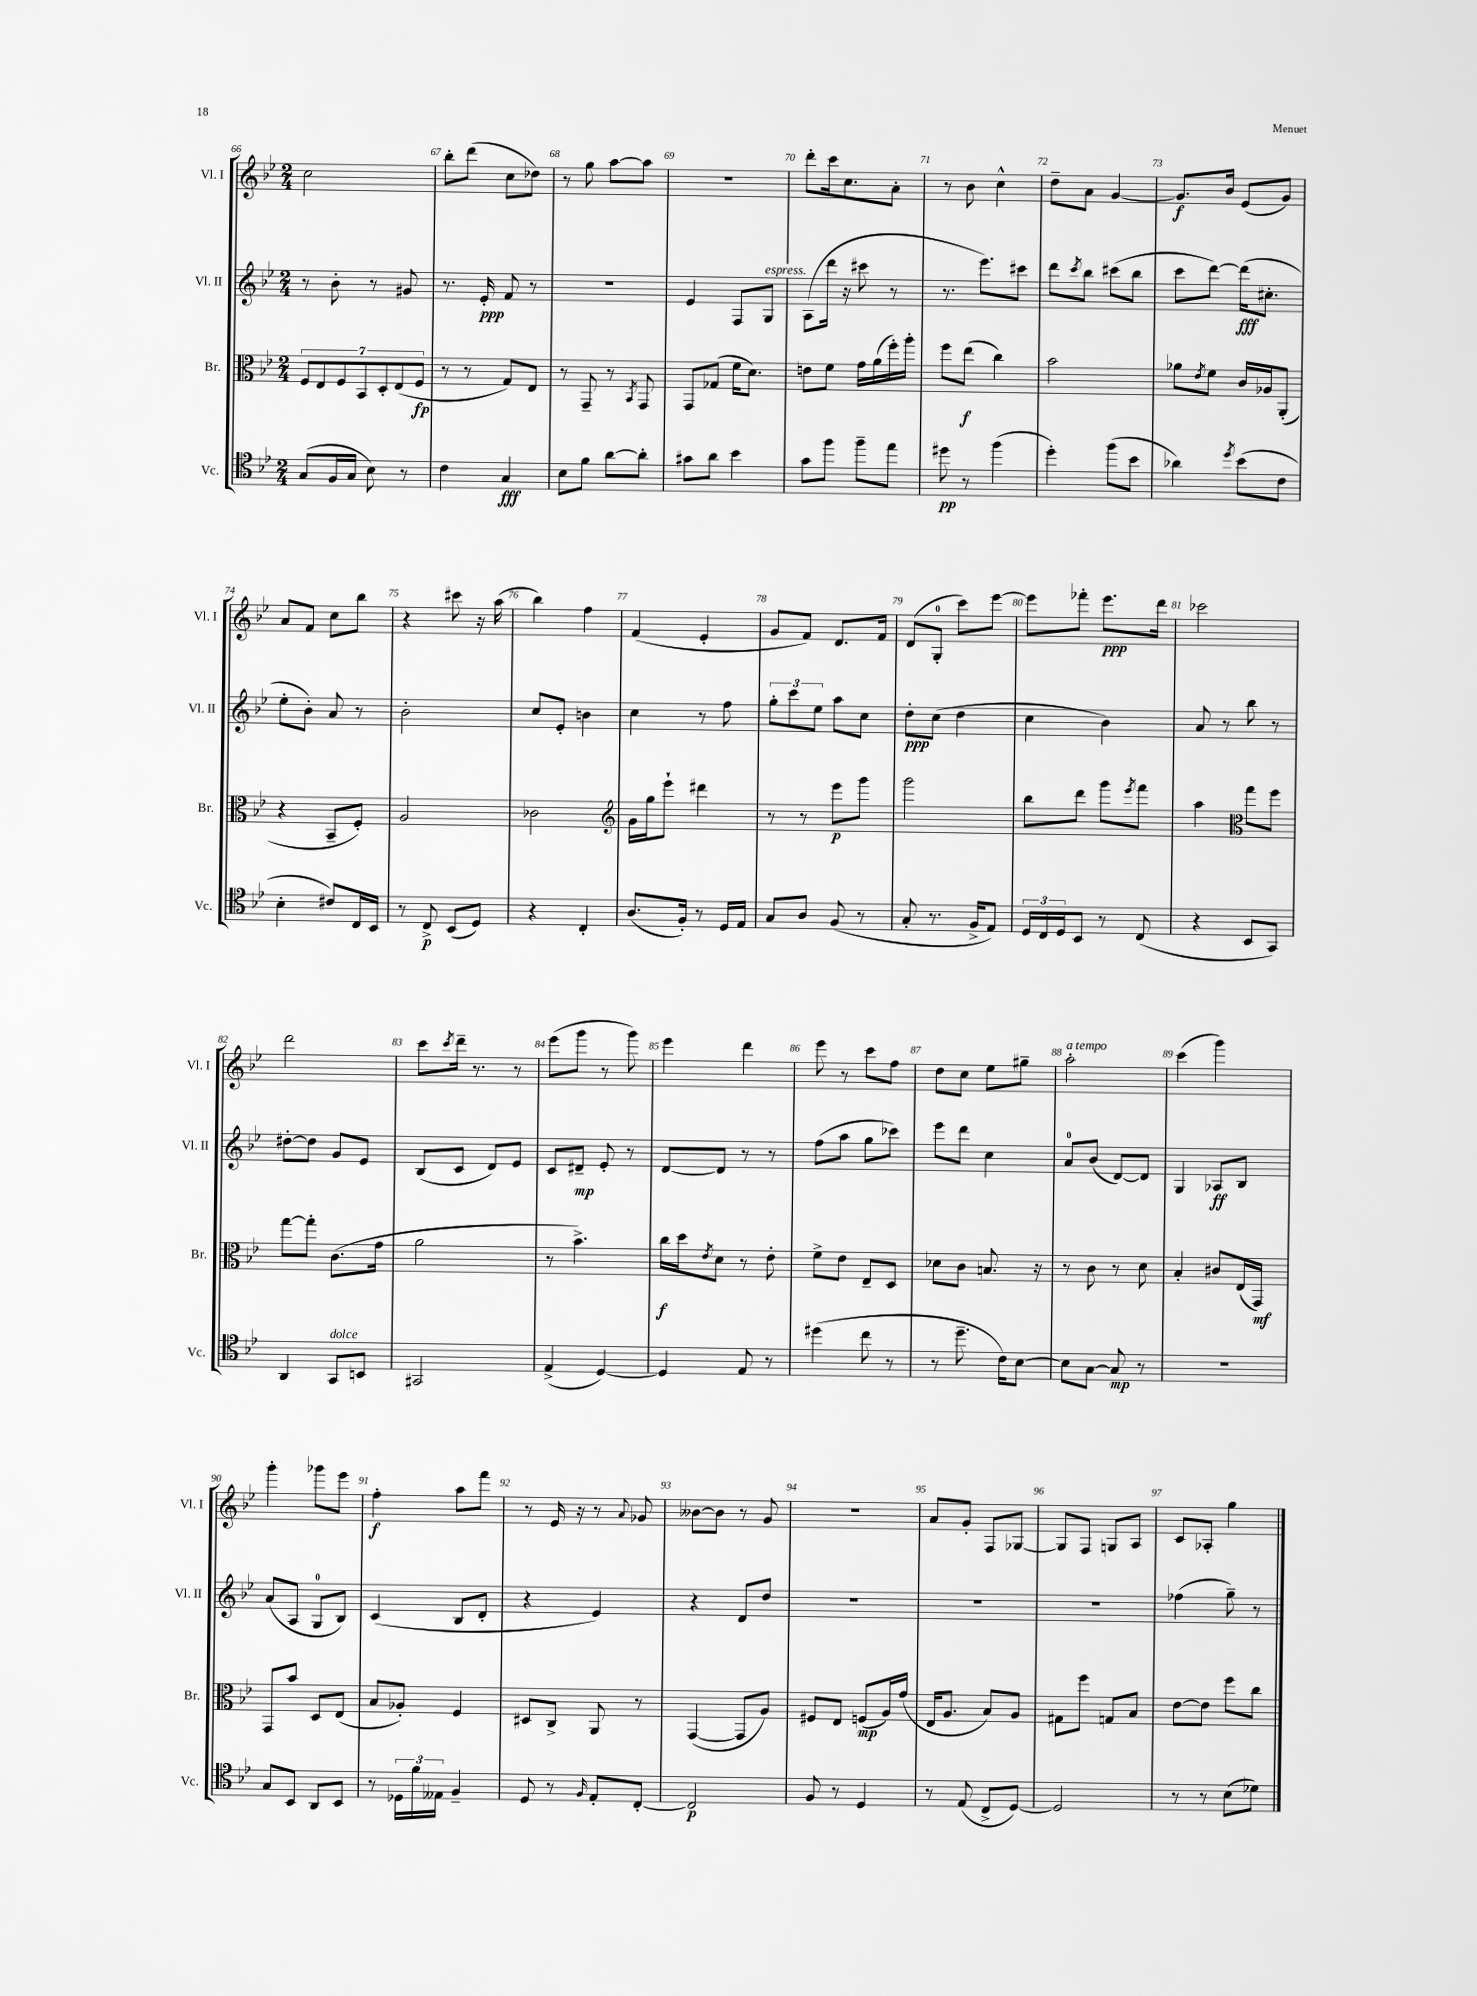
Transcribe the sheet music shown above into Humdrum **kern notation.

**kern	**dynam	**kern	**dynam	**kern	**dynam	**kern	**dynam
*part4	*part4	*part3	*part3	*part2	*part2	*part1	*part1
*staff4	*staff4	*staff3	*staff3	*staff2	*staff2	*staff1	*staff1
*I"Vc.	*	*I"Br.	*	*I"Vl. II	*	*I"Vl. I	*
*I'Vc.	*	*I'Br.	*	*I'Vl. II	*	*I'Vl. I	*
*clefC4	*	*clefC3	*	*clefG2	*	*clefG2	*
*k[b-e-]	*	*k[b-e-]	*	*k[b-e-]	*	*k[b-e-]	*
*M2/4	*	*M2/4	*	*M2/4	*	*M2/4	*
=66	=66	=66	=66	=66	=66	=66	=66
(8G/L	.	14F/L	.	8r	.	2cc\	.
.	.	14E-/	.	.	.	.	.
16F/L	.	.	.	8b-'\	.	.	.
.	.	14F/	.	.	.	.	.
16G/JJ	.	.	.	.	.	.	.
.	.	14BB-/	.	.	.	.	.
8B-\)	.	.	.	8r	.	.	.
.	.	14D'/	.	.	.	.	.
.	.	(14E-/	.	.	.	.	.
8r	.	.	.	8g#X/	.	.	.
.	.	14F/J	fp	.	.	.	.
=67	=67	=67	=67	=67	=67	=67	=67
4c\	.	8r	.	8.r	.	8bb-'\L	.
.	.	8r	.	.	.	(8ddd\J	.
.	.	.	.	16e-'/	ppp	.	.
4G/	fff	8G/L)	.	8f/	.	8cc\L	.
.	.	8E-/J	.	8r	.	8dd-X\J)	.
=68	=68	=68	=68	=68	=68	=68	=68
8B-\L	.	8r	.	2r	.	8r	.
8f\J	.	8GG~/	.	.	.	8gg\	.
[8a\L	.	8r	.	.	.	[8aa\L	.
.	.	8qBB-/	.	.	.	.	.
8a'\J]	.	8GG/	.	.	.	8aa\J]	.
=69	=69	=69	=69	=69	=69	=69	=69
8g#X\L	.	8GG/L	.	4e-/	.	2r	.
8a\J	.	(8G-X/J	.	.	.	.	.
4b-\	.	16f\KL	.	8F/L	.	.	.
.	.	8.d\J)	.	.	.	.	.
!	!	!	!	!LO:TX:a:i:t=espress.	!	!	!
.	.	.	.	8G/J	.	.	.
=70	=70	=70	=70	=70	=70	=70	=70
8g\L	.	8en\L	.	(8A\L	.	8ddd'\L	.
8ff\J	.	8f\J	.	16ddd\Jk	.	16ccc\k	.
.	.	.	.	16r	.	8.cc\	.
8ff~\L	.	16g\LL	.	8ccc#X\	.	.	.
.	.	(16a\	.	.	.	.	.
8ee-\J	.	16ff'\)	.	8r	.	8a'\J	.
.	.	16aa'\JJ	.	.	.	.	.
=71	=71	=71	=71	=71	=71	=71	=71
8dd#X\	pp	8ff\L	.	8.r	.	8r	.
8r	.	(8ee-\J	f	.	.	8b-\	.
.	.	.	.	8.eee-\L)	.	.	.
(4ff\	.	4cc\)	.	.	.	4cc^^\	.
.	.	.	.	8ccc#X\J	.	.	.
=72	=72	=72	=72	=72	=72	=72	=72
4dd'\)	.	2b-\	.	8ddd\L	.	8dd~\L	.
.	.	.	.	8qccc/	.	.	.
.	.	.	.	8bb-\J	.	8a\J	.
(8ff\L	.	.	.	(8ccc#X\L	.	[4g/	.
8b-\J	.	.	.	8bb-\J	.	.	.
=73	=73	=73	=73	=73	=73	=73	=73
4a-X\)	.	8a-X\L	.	8ccc\L	.	8.g/L]	f
.	.	8qe-/	.	.	.	.	.
.	.	8f\J	.	[8ddd\J)	.	.	.
.	.	.	.	.	.	16b-/Jk	.
8qdd/	.	.	.	.	.	.	.
(8b-\L	.	16c/LL	.	(16ddd\KL]	fff	(8e-/L	.
.	.	16A-X/J	.	8.cc#X'\J	.	.	.
8c\J	.	(8AA'/J	.	.	.	8g/J)	.
!!LO:LB:g=z
=74	=74	=74	=74	=74	=74	=74	=74
4B-'\	.	4r	.	8ee-'\L	.	8a/L	.
.	.	.	.	8b-'\J)	.	8f/J	.
8c#X/L)	.	8BB-~/L	.	8a/	.	8cc\L	.
16C/L	.	8F'/J)	.	8r	.	8bb-\J	.
16BB-/JJ	.	.	.	.	.	.	.
=75	=75	=75	=75	=75	=75	=75	=75
8r	.	2A/	.	2b-'\	.	4r	.
8C^/	p	.	.	.	.	.	.
(8BB-/L	.	.	.	.	.	8ccc#X\	.
8D/J)	.	.	.	.	.	16r	.
.	.	.	.	.	.	(16aa\	.
=76	=76	=76	=76	=76	=76	=76	=76
4r	.	2c-X\	.	8cc/L	.	4bb-\)	.
.	.	.	.	8e-'/J	.	.	.
4C'/	.	.	.	4bn\	.	4ff\	.
=77	=77	=77	=77	=77	=77	=77	=77
*	*	*clefG2	*	*	*	*	*
(8.A/L	.	16g\LL	.	4cc\	.	(4f/	.
.	.	16gg\J	.	.	.	.	.
.	.	8eee-`\J	.	.	.	.	.
16F'/Jk)	.	.	.	.	.	.	.
8r	.	4ddd#X\	.	8r	.	4e-'/	.
16D/LL	.	.	.	8ff\	.	.	.
16E-/JJ	.	.	.	.	.	.	.
=78	=78	=78	=78	=78	=78	=78	=78
8G/L	.	8r	.	12gg'\L	.	8g/L	.
.	.	.	.	12ccc\	.	.	.
8A/J	.	8r	.	.	.	8f/J)	.
.	.	.	.	12ee-\J	.	.	.
(8F/	.	8eee-\L	p	8aa\L	.	8.d/L	.
8r	.	8ggg\J	.	8cc\J	.	.	.
.	.	.	.	.	.	16f/Jk	.
=79	=79	=79	=79	=79	=79	=79	=79
8G'/	.	2ggg\	.	8dd'\L	ppp	(8d/L	.
8.r	.	.	.	(8cc\J	.	8G'/J	.
.	.	.	.	4dd\	.	8ccc\L)	.
16F^/KL	.	.	.	.	.	.	.
8E-/J)	.	.	.	.	.	[8eee-\J	.
=80	=80	=80	=80	=80	=80	=80	=80
24D/LL	.	8bb-\L	.	4cc\	.	8eee-\L]	.
24C/	.	.	.	.	.	.	.
24D/J	.	.	.	.	.	.	.
8BB-/J	.	8ddd\J	.	.	.	8fff-X'\J	.
8r	.	8ggg\L	.	4b-\)	.	8.eee-\L	ppp
.	.	8qeee-/	.	.	.	.	.
(8C/	.	8fff\J	.	.	.	.	.
.	.	.	.	.	.	16ddd\Jk	.
=81	=81	=81	=81	=81	=81	=81	=81
4r	.	4aa\	.	8a/	.	2ccc-X\	.
.	.	.	.	8r	.	.	.
*	*	*clefC3	*	*	*	*	*
8BB-/L	.	8gg\L	.	8bb-\	.	.	.
8GG/J)	.	8ff\J	.	8r	.	.	.
!!LO:LB:g=z
=82	=82	=82	=82	=82	=82	=82	=82
4AA/	.	[8gg\L	.	[8dd#X'\L	.	2ddd\	.
.	.	8gg'\J]	.	8dd#\J]	.	.	.
!LO:TX:a:i:t=dolce	!	!	!	!	!	!	!
8GG/L	.	(8.c\L	.	8g/L	.	.	.
8BBn/J	.	.	.	8e-/J	.	.	.
.	.	16g\Jk	.	.	.	.	.
=83	=83	=83	=83	=83	=83	=83	=83
2GG#X/	.	2a\	.	(8B-/L	.	8ccc\L	.
.	.	.	.	.	.	8qccc/	.
.	.	.	.	8c/J	.	16ddd~\Jk	.
.	.	.	.	.	.	8.r	.
.	.	.	.	8d/L)	.	.	.
.	.	.	.	8e-/J	.	8r	.
=84	=84	=84	=84	=84	=84	=84	=84
(4E-^/	.	8r	.	8c/L	.	(8eee-\L	.
.	.	4.b-^\)	.	8d#X~/J	mp	8ggg\J	.
[4D/)	.	.	.	8e-'/	.	8r	.
.	.	.	.	8r	.	8ggg\)	.
=85	=85	=85	=85	=85	=85	=85	=85
4D/]	.	16cc\LL	f	[8d/L	.	4eee-\	.
.	.	16dd\J	.	.	.	.	.
.	.	8qe-/	.	.	.	.	.
.	.	8d\J	.	8d/J]	.	.	.
8E-/	.	8r	.	8r	.	4ddd\	.
8r	.	8e-'\	.	8r	.	.	.
=86	=86	=86	=86	=86	=86	=86	=86
(4dd#X\	.	8f^\L	.	(8ff\L	.	8eee-\	.
.	.	8e-\J	.	8aa\J	.	8r	.
8cc\	.	8E-~/L	.	8gg\L	.	8ccc\L	.
8r	.	8D/J	.	8ccc-X\J)	.	8ff\J	.
=87	=87	=87	=87	=87	=87	=87	=87
8r	.	8d-X\L	.	8eee-\L	.	8dd\L	.
8.dd~\	.	8c\J	.	8ddd\J	.	8cc\J	.
.	.	8.Bn/	.	4cc\	.	8ee-\L	.
16c\KL)	.	.	.	.	.	.	.
[8B-\J	.	.	.	.	.	8gg#X~\J	.
.	.	16r	.	.	.	.	.
=88	=88	=88	=88	=88	=88	=88	=88
!	!	!	!	!	!	!LO:TX:a:i:t=a tempo	!
8B-\L]	.	8r	.	8a/L	.	2aa'\	.
[8G\J	.	8c\	.	(8b-/J	.	.	.
8G/]	mp	8r	.	[8d/L)	.	.	.
8r	.	8d\	.	8d/J]	.	.	.
=89	=89	=89	=89	=89	=89	=89	=89
2r	.	4B-'/	.	4G/	.	(4ccc\	.
.	.	8c#X/L	.	8A-X/L	ff	4ggg\)	.
.	.	(16E-/L	.	8B-/J	.	.	.
.	.	16GG/JJ)	mf	.	.	.	.
!!LO:LB:g=z
=90	=90	=90	=90	=90	=90	=90	=90
8G/L	.	8GG/L	.	(8a/L	.	4ggg'\	.
8BB-/J	.	8b-/J	.	8A/J	.	.	.
8AA/L	.	8D/L	.	8G/L	.	8ggg-X\L	.
8BB-/J	.	(8E-/J	.	8B-/J)	.	8eee-\J	.
=91	=91	=91	=91	=91	=91	=91	=91
8r	.	8B-/L	.	(4c/	.	4ff'\	f
24D-X\LL	.	8A-X'/J)	.	.	.	.	.
24f\	.	.	.	.	.	.	.
24E--X\JJ	.	.	.	.	.	.	.
4F~/	.	4F/	.	8B-/L	.	8aa\L	.
.	.	.	.	8d'/J	.	8fff\J	.
=92	=92	=92	=92	=92	=92	=92	=92
8D/	.	8D#X/L	.	4r	.	8r	.
8r	.	8C^/J	.	.	.	16e-/	.
.	.	.	.	.	.	16r	.
16qqF/	.	.	.	.	.	.	.
8E-'/L	.	8AA/	.	4e-/)	.	8r	.
.	.	.	.	.	.	8qqa/	.
[8C'/J	.	8r	.	.	.	8g-X/	.
=93	=93	=93	=93	=93	=93	=93	=93
2C/]	p	([4GG/	.	4r	.	[8b--X\L	.
.	.	.	.	.	.	8b--\J]	.
.	.	8GG/L]	.	8d/L	.	8r	.
.	.	8A/J)	.	8dd/J	.	8g/	.
=94	=94	=94	=94	=94	=94	=94	=94
8F/	.	8F#X/L	.	2r	.	2r	.
8r	.	8E-/J	.	.	.	.	.
4D/	.	(8Fn/L	mp	.	.	.	.
.	.	16A/L)	.	.	.	.	.
.	.	(16g/JJ	.	.	.	.	.
=95	=95	=95	=95	=95	=95	=95	=95
8r	.	16E-/KL	.	2r	.	8a/L	.
.	.	8.A/J	.	.	.	.	.
(8E-/	.	.	.	.	.	8g'/J	.
8C^/L	.	8B-/L)	.	.	.	8F/L	.
[8D/J)	.	8A/J	.	.	.	[8G-X/J	.
=96	=96	=96	=96	=96	=96	=96	=96
2D/]	.	8G#X\L	.	2r	.	8G-/L]	.
.	.	8ff\J	.	.	.	8F/J	.
.	.	8Gn/L	.	.	.	8Gn/L	.
.	.	8B-/J	.	.	.	8A/J	.
=97	=97	=97	=97	=97	=97	=97	=97
8r	.	[8e-\L	.	(4ff-X\	.	8c/L	.
8r	.	8e-\J]	.	.	.	8A-X'/J	.
(8B-\L	.	8ff\L	.	8gg~\)	.	4gg\	.
8d-X\J)	.	8cc\J	.	8r	.	.	.
==	==	==	==	==	==	==	==
*-	*-	*-	*-	*-	*-	*-	*-
